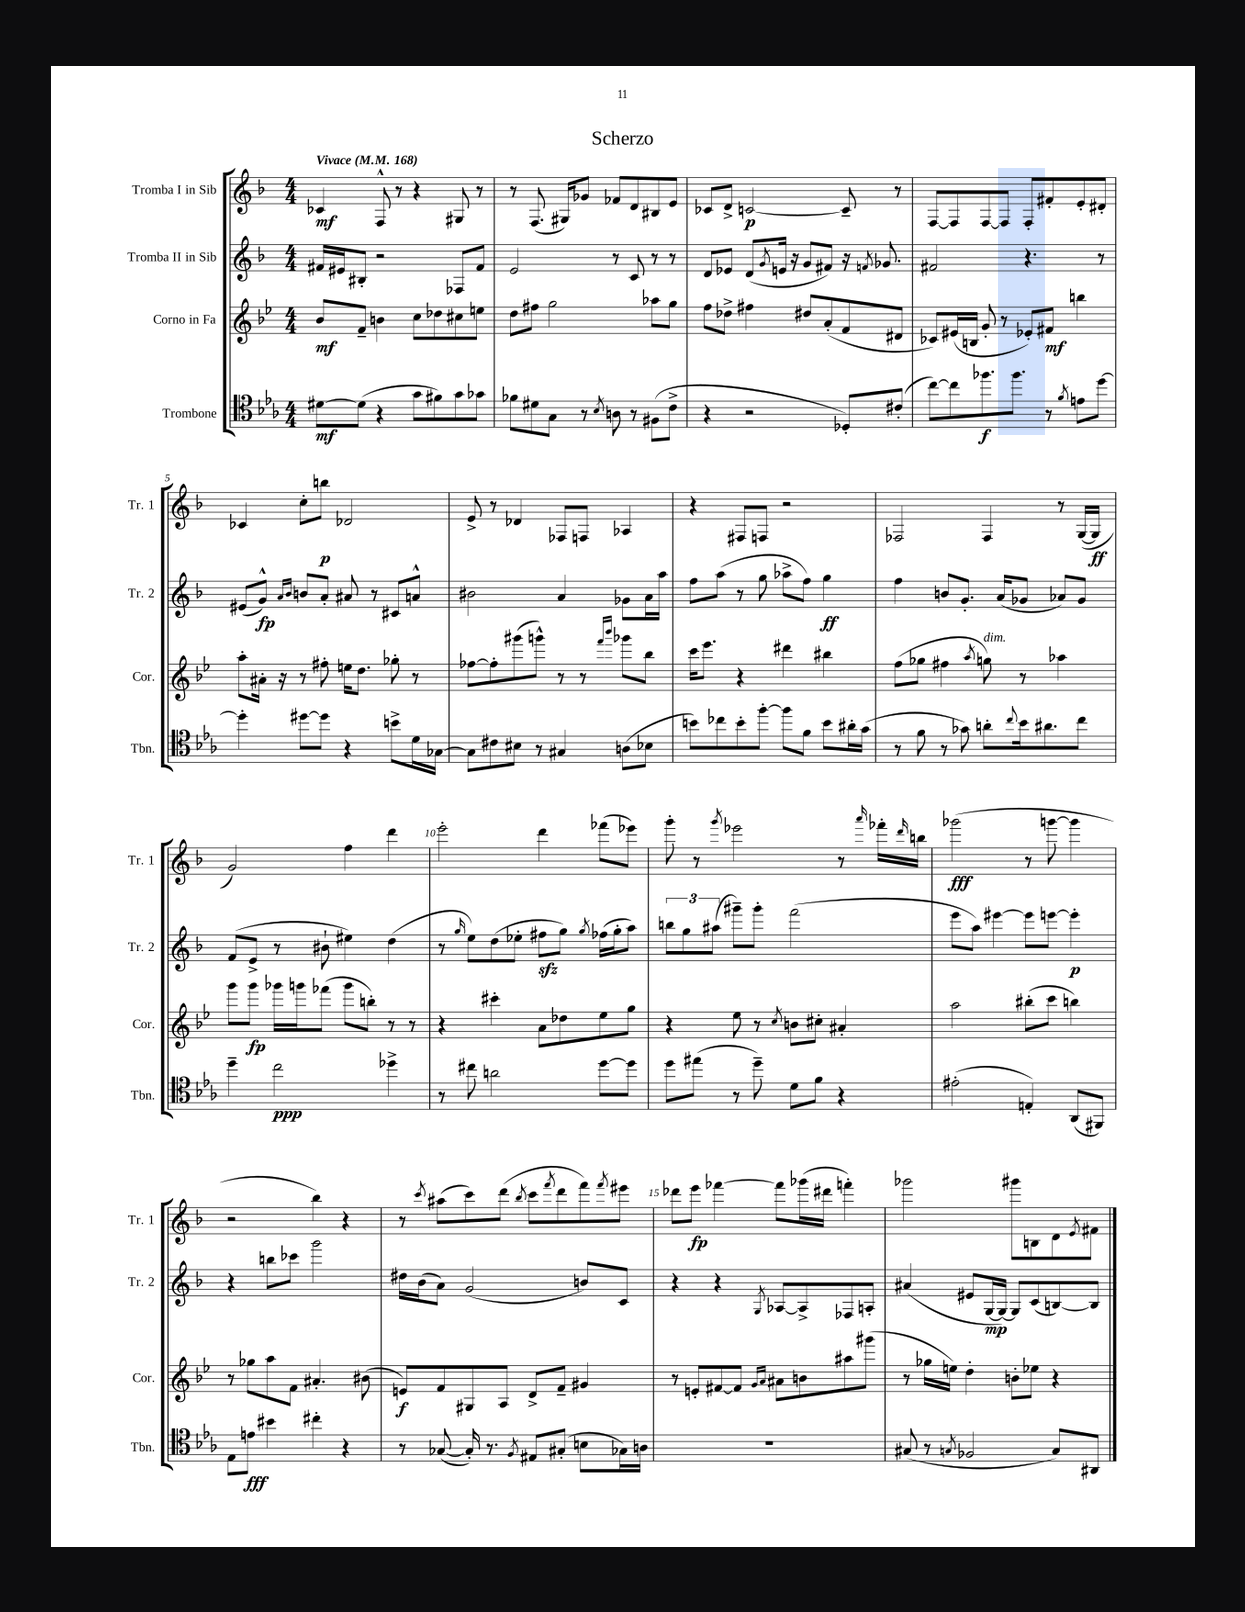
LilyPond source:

\header { title = "Scherzo" }
<<
\new StaffGroup <<
\new Staff = "s0" \with { instrumentName = "Tromba I in Sib" shortInstrumentName = "Tr. 1" } {
    \clef treble \key f \major \numericTimeSignature \time 4/4 \tempo "Vivace" 4 = 168
    ces'4\mf f8-^ r8 r4 gis8 r8 |
    r8 f8.( gis16) ges'8 fes'8 d'8 bis8 e'8 |
    ces'8 d'8-> c'2~\p c'8-- r8 |
    f8~ f8 f8~ f8 f8-. fis'8-. e'8-. dis'8-. |
    ces'4 c''8-. b''8\p des'2 |
    e'8-> r8 des'4 fes8 f8 aes4 |
    r4 fis8 f8 r2 |
    fes2 fes4 r8 g16~( g16\ff |
    g'2) f''4 d'''4 |
    e'''2-. d'''4 fes'''8( ees'''8) |
    g'''8-. r8 \acciaccatura { g'''8 } ees'''2 r8 \grace { a'''16 } fes'''16-. \grace { d'''16 } b''16 |
    ges'''2\fff( r8 g'''8~ g'''4 |
    r2 bes''4) r4 |
    r8 \acciaccatura { c'''8 } ais''8( c'''8) d'''8( \acciaccatura { bes''8 } c'''8 \acciaccatura { f'''8 } d'''8 f'''8) \acciaccatura { f'''8 } eis'''8 |
    des'''8 e'''8\fp fes'''4~ fes'''8 ges'''16( dis'''16 f'''4-.) |
    ges'''2 gis'''8 b8 d'8 \acciaccatura { e'8 } fis'8 \bar "|." |
}
\new Staff = "s1" \with { instrumentName = "Tromba II in Sib" shortInstrumentName = "Tr. 2" } {
    \clef treble \key f \major \numericTimeSignature \time 4/4
    fis'16 eis'16 bis8-. r2 fes8 fis'8 |
    e'2 r8 c'8 r8 r8 |
    d'8 ees'8 d'8( \acciaccatura { g'8 } e'16 r16 g'8 fis'8) r16 \acciaccatura { f'8 } ges'8. |
    fis'2 r4. r8 |
    eis'8( g'8-^\fp) \grace { a'16 bes'16 } b'8 a'8-. ais'8 r8 cis'8 a'8-^ |
    bis'2 a'4 ges'8 a'16 a''16 |
    f''8 a''8( r8 g''8 aes''8-> f''8) g''4\ff |
    f''4 b'8 g'8.-. a'16( ges'8 aes'8) ges'8 |
    f'8( e'8-> r8 bis'8-! eis''4) d''4( |
    r8 \grace { g''16 } e''8) d''8( ees''8-. fis''8\sfz g''8) \acciaccatura { g''8 } fes''16( g''16-. a''8) |
    \tuplet 3/2 { b''8 g''8 ais''8( } gis'''8--) gis'''8-. f'''2( |
    e'''8 a''8) eis'''4~ eis'''8 e'''8~ e'''4-.\p |
    r4 b''8 ces'''8 g'''2 |
    dis''16 bes'16( a'8) g'2( b'8) c'8 |
    r4 r4 \acciaccatura { g8 } aes8~ aes8-> fes8 a8-. |
    ais'4( eis'8 g16~\mp g16~) g8 c'8( b8~) b8 \bar "|." |
}
\new Staff = "s2" \with { instrumentName = "Corno in Fa" shortInstrumentName = "Cor." } {
    \clef treble \key bes \major \numericTimeSignature \time 4/4
    bes'8\mf f'8-- b'4 c''8 des''8 cis''8 e''8 |
    d''8 fis''8 g''2 aes''8 g''8 |
    f''8 des''8-> fis''4 dis''8 a'8-.( f'8 dis'8 |
    ces'8) eis'16( b16 g'8-. r8 ees'8-.) fis'8\mf b''4 |
    a''8-. ais'16-. r16 r8 fis''8-. e''16 d''8. ges''8-. r8 |
    fes''8~ fes''8-. gis'''8( g'''8-^) r8 r8 \grace { f'''16 bes'''16 } ges'''8 bes''8 |
    c'''16 ees'''8. r4 dis'''4 bis''4 |
    f''8( ges''8 fis''4 \acciaccatura { a''8 } g''8^\markup { \italic "dim." }) r8 aes''4 |
    g'''8 g'''8\fp ges'''16 g'''16 fes'''8( g'''8 b''8-.) r8 r8 |
    r4 cis'''4-. a'8 des''8 ees''8 g''8 |
    r4 ees''8 r8 \acciaccatura { c''8 } b'8 cis''8-. ais'4-. |
    a''2 bis''8-.( c'''8 b''4) |
    r8 ges''8 a''8 f'8 ais'4.-. bis'8( |
    e'8\f) f'8 gis8 a8 d'8-> f'8-- gis'4 |
    r8 e'8-. fis'8~ fis'8 \grace { g'16 a'16 } ais'8 b'8 ais''8 gis'''8( |
    r8 ges''16 e''16) d''4-. b'8-. ees''8 r4 \bar "|." |
}
\new Staff = "s3" \with { instrumentName = "Trombone" shortInstrumentName = "Tbn." } {
    \clef tenor \key ees \major \numericTimeSignature \time 4/4
    dis'8~\mf dis'8( r4 g'8 fis'8) g'8 ges'8 |
    fes'8 dis'8 g8 r8 \acciaccatura { bes8 } a8 r8 fis8( c'8-> |
    r4 r2 des8-.) cis'8-.( |
    c''8~) c''8 fes''8.\f fes''8. r8 \acciaccatura { f'8 } e'8 d''8~ |
    d''4-. dis''8~ dis''8 r4 b'8-> d'16 ges16~ |
    ges8 cis'8 bis8 r8 gis4 a8( bes8 |
    b'8) ces''8 b'8-. f''8~-. f''8 f'8 b'8 ais'16-. g'16( |
    r8 f'8 r8 ges'8) a'8-. \appoggiatura { c''8 } bes'16 ais'8. c''8 |
    d''4-- c''2\ppp des''4-> |
    r8 cis''8 a'2 d''8~ d''8 |
    d''8 eis''8( r8 d''8--) d'8 f'8 r4 |
    eis'2-.( e4-.) aes,8( fis,8) |
    ees8 e'8\fff bis'4 cis''4-. r4 |
    r8 ges8~( ges16-.) r8. \acciaccatura { f8 } eis8 gis8-.( b8 ges16) a16 |
    R1 |
    gis8( r8 \acciaccatura { g8 } fes2 g8) ais,8 \bar "|." |
}
>>
>>
\layout { \context { \Score \override BarNumber.break-visibility = ##(#f #t #t) barNumberVisibility = #(every-nth-bar-number-visible 5) } }
